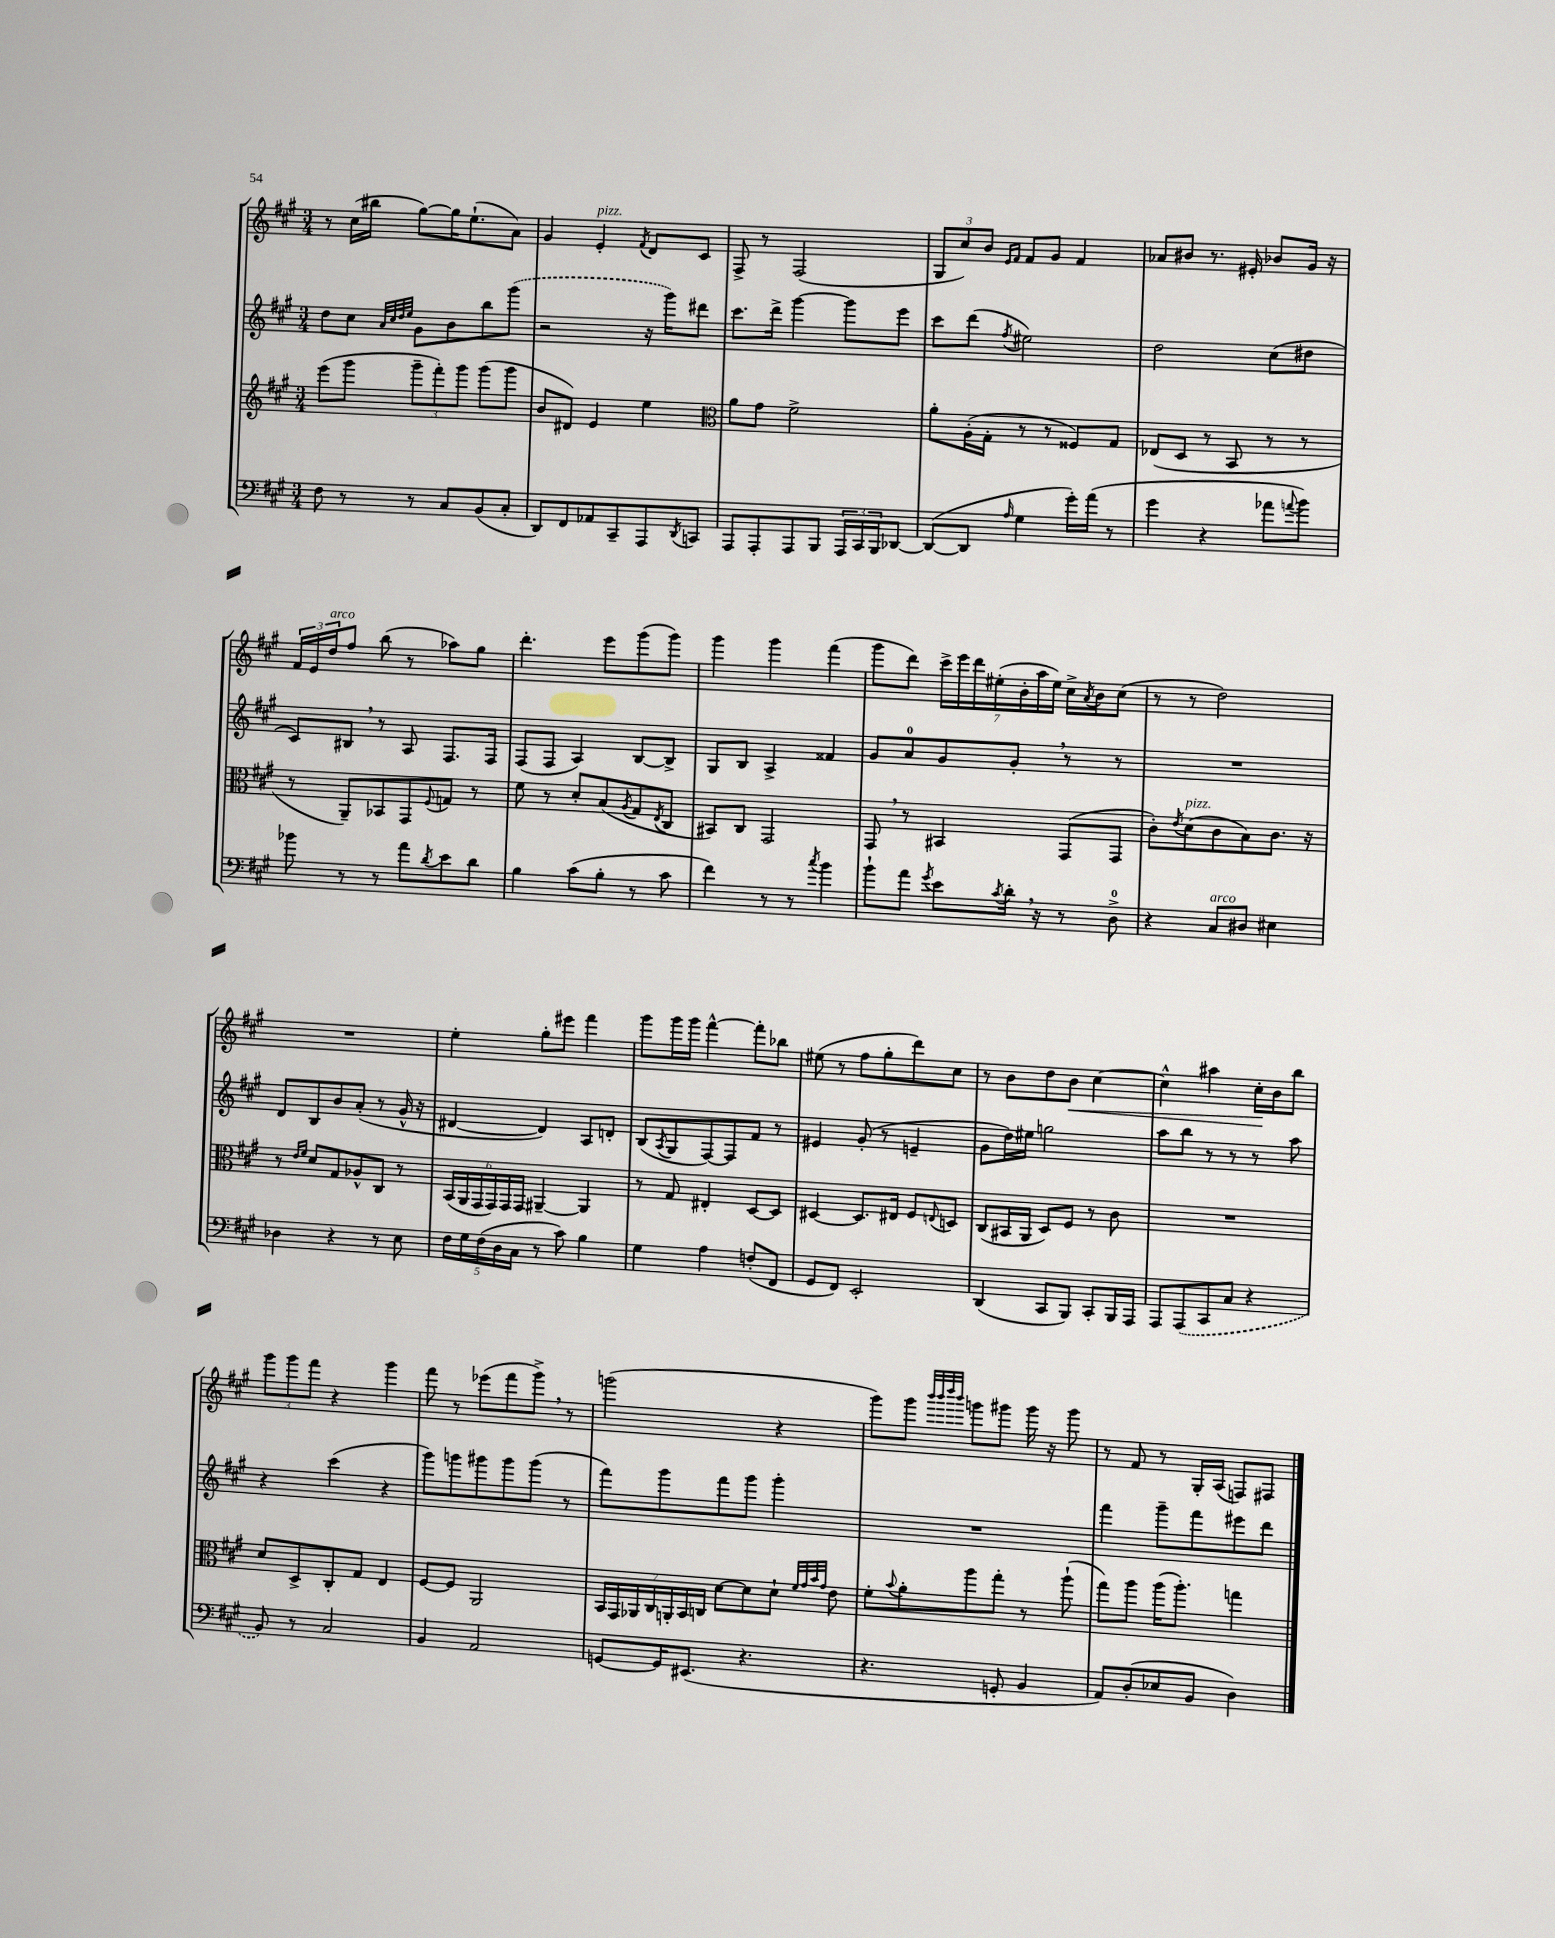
<<
\new StaffGroup <<
\new Staff = "s0" {
    \clef treble \key a \major \numericTimeSignature \time 3/4
    r8 cis''16( bis''16 gis''8~) gis''16 e''8.-!( a'8) |
    gis'4 e'4-.^\markup { \italic "pizz." } \acciaccatura { fis'8 } d'8 cis'8 |
    fis8-> r8 fis2( |
    \tuplet 3/2 { gis8 cis''8) b'8 } \grace { e'16 fis'16 } fis'8 gis'8 fis'4 |
    aes'8 bis'8 r8. eis'16-. bes'8 gis'16 r16 |
    \tuplet 3/2 { fis'16 e'16 d''16^\markup { \italic "arco" } } fis''8 b''8( r8 aes''8) gis''8 |
    d'''4.-. e'''8 gis'''8( gis'''8) |
    gis'''4 gis'''4 fis'''4( |
    gis'''8 d'''8) \tuplet 7/4 { cis'''16-> e'''16 d'''16 eis''16-.( b'16-. a''16 eis''16) } cis''16-> \acciaccatura { a'8 } b'16 cis''8( |
    r8 r8 d''2) |
    R2. |
    e''4-. gis''8-. eis'''8 fis'''4 |
    gis'''8 gis'''16 gis'''16 fis'''4~-^ fis'''8-. bes''8 |
    eis''8( r8 fis''8 gis''8-. d'''8) cis''8 |
    r8 b'8 d''8 b'8\< cis''4~ |
    cis''4-^ ais''4 cis''16-.\! b'16 b''8 |
    \tuplet 3/2 { gis'''8 gis'''8 fis'''8 } r4 gis'''4 |
    fis'''8 r8 ees'''8( fis'''8 gis'''8->) \breathe r8 |
    g'''2( r4 |
    gis'''8) gis'''8 \grace { b'''32 b'''32 d''''32 b'''32 } g'''8 gis'''8 gis'''16 r16 gis'''8 |
    r8 fis'8 r8 gis16-. a16( f8) fis8 \bar "|." |
}
\new Staff = "s1" {
    \clef treble \key a \major \numericTimeSignature \time 3/4
    d''8 cis''8 \grace { a'32 cis''32 d''32 e''32 } gis'8 b'8 b''8 \once \slurDashed gis'''8( |
    r2 r16 gis'''16) dis'''8 |
    cis'''8. d'''16-> gis'''4~ gis'''8 e'''8 |
    cis'''8 d'''8( \acciaccatura { fis''8 } eis''2) |
    d''2 cis''8( dis''8 |
    cis'8) bis8 \breathe r8 a8 fis8. fis16 |
    fis8( fis8 a4) b8~ b8-> |
    gis8 b8 a4-> fisis'4 |
    gis'8 a'8-0 gis'8 gis'8-. \breathe r8 r8 |
    R2. |
    d'8 b8 b'8 a'8-.( r8 gis'16-^ r16 |
    dis'4~ dis'4) a8 d'8-. |
    b8( \acciaccatura { a8 } gis8 fis8~) fis8 fis'8 r8 |
    eis'4 gis'8-.( r8 e'4-- |
    gis'8 d''16) eis''16 g''2 |
    a''8 b''8 r8 r8 r8 a''8 |
    r4 cis'''4( r4 |
    gis'''8) g'''8 gis'''8 gis'''8 gis'''8( r8 |
    fis'''8) gis'''8 fis'''8 gis'''8 gis'''4-. |
    R2. |
    fis'''4 gis'''8-- fis'''8 eis'''8 d'''8 \bar "|." |
}
\new Staff = "s2" {
    \clef treble \key a \major \numericTimeSignature \time 3/4
    e'''8( gis'''8 \tuplet 3/2 { gis'''8-- fis'''8-.) gis'''8 } gis'''8( gis'''8 |
    b'8 dis'8) e'4 e''4 |
    \clef alto a'8 gis'8 fis'2-> |
    a'8-. a16-.( gis16-. r8 r8 fisis8) gis8 |
    ees8( d8 r8 b,8 r8 r8 |
    r8 a,8--) bes,8 gis,8 \appoggiatura { fis8 } g8 r8 |
    fis'8 r8 d'8-. b8( \acciaccatura { a8 } gis8 \acciaccatura { e8 } cis8 |
    bis,8) cis8 gis,2 |
    gis,8 \breathe r8 bis,4 gis,8( gis,8 |
    cis'8-.) \acciaccatura { e'8 } d'8^\markup { \italic "pizz." }( cis'8 b8) cis'8. r16 |
    r8 \grace { e'16 fis'16 } d'8 gis8 aes8-^ cis8 r8 |
    \tuplet 6/4 { b,16( a,16 gis,16 gis,16) gis,16 gis,16 } ais,4~-- ais,4 |
    r8 gis8 eis4-. d8~ d8 |
    dis4~ dis8. eis16 fis8 \appoggiatura { e8 } d8 |
    cis8( bis,16 a,16 d8) fis8 r8 cis'8 |
    R2. |
    d'8 d8-> cis8-. gis8 e4 |
    fis8~ fis8 a,2 |
    \tuplet 7/4 { b,16 gis,16 aes,16 cis16 a,16-. b,16 c16 } d'8~ d'8 d'8-! \grace { fis'32 gis'32 b'32 gis'32 } e'8 |
    fis'8-. \appoggiatura { b'8 } a'8-. a''8 gis''8-. r8 a''8-!( |
    gis''8) a''8 a''16( a''8.-.) g''4 \bar "|." |
}
\new Staff = "s3" {
    \clef bass \key a \major \numericTimeSignature \time 3/4
    fis8 r8 r8 cis8 b,8( cis8-. |
    d,8) fis,8 aes,8 cis,8-- a,,8 \acciaccatura { d,8 } c,8 |
    a,,8 a,,8-. a,,8 b,,8 \tuplet 3/2 { a,,16 cis,16 b,,16 } des,8~ |
    des,8~( des,8 \grace { a16 } gis4 gis'16-.) a'16( r8 |
    gis'4 r4 aes'8 \appoggiatura { a'8 } b'8) |
    bes'8 r8 r8 a'8 \acciaccatura { d'8 } e'8 d'8 |
    b4 cis'8( b8-. r8 cis'8 |
    fis'4) r8 r8 \acciaccatura { cis''8 } b'4 |
    b'8-! a'8 \acciaccatura { gis'8 } e'8 \acciaccatura { cis'8 } d'16-. \breathe r16 r8 d8-0-> |
    r4 cis8^\markup { \italic "arco" } dis8 eis4 |
    des4 r4 r8 e8 |
    \tuplet 5/4 { fis16 gis16 fis16( d16 cis16 } r8 cis'8) b4 |
    gis4 a4 f8-.( fis,8 |
    gis,8 fis,8) e,2-. |
    d,4( cis,8 b,,8) cis,8-. b,,16 a,,16 |
    a,,8 \once \slurDashed a,,8( cis,8 cis8 r4 |
    b,8) r8 cis2 |
    b,4 a,2 |
    g,8~ g,16 eis,8.( r4. |
    r4. g,8-. b,4 |
    a,8) d8-.( ees8 b,8 d4) \bar "|." |
}
>>
>>
\layout { \context { \Score \remove "Bar_number_engraver" } }
